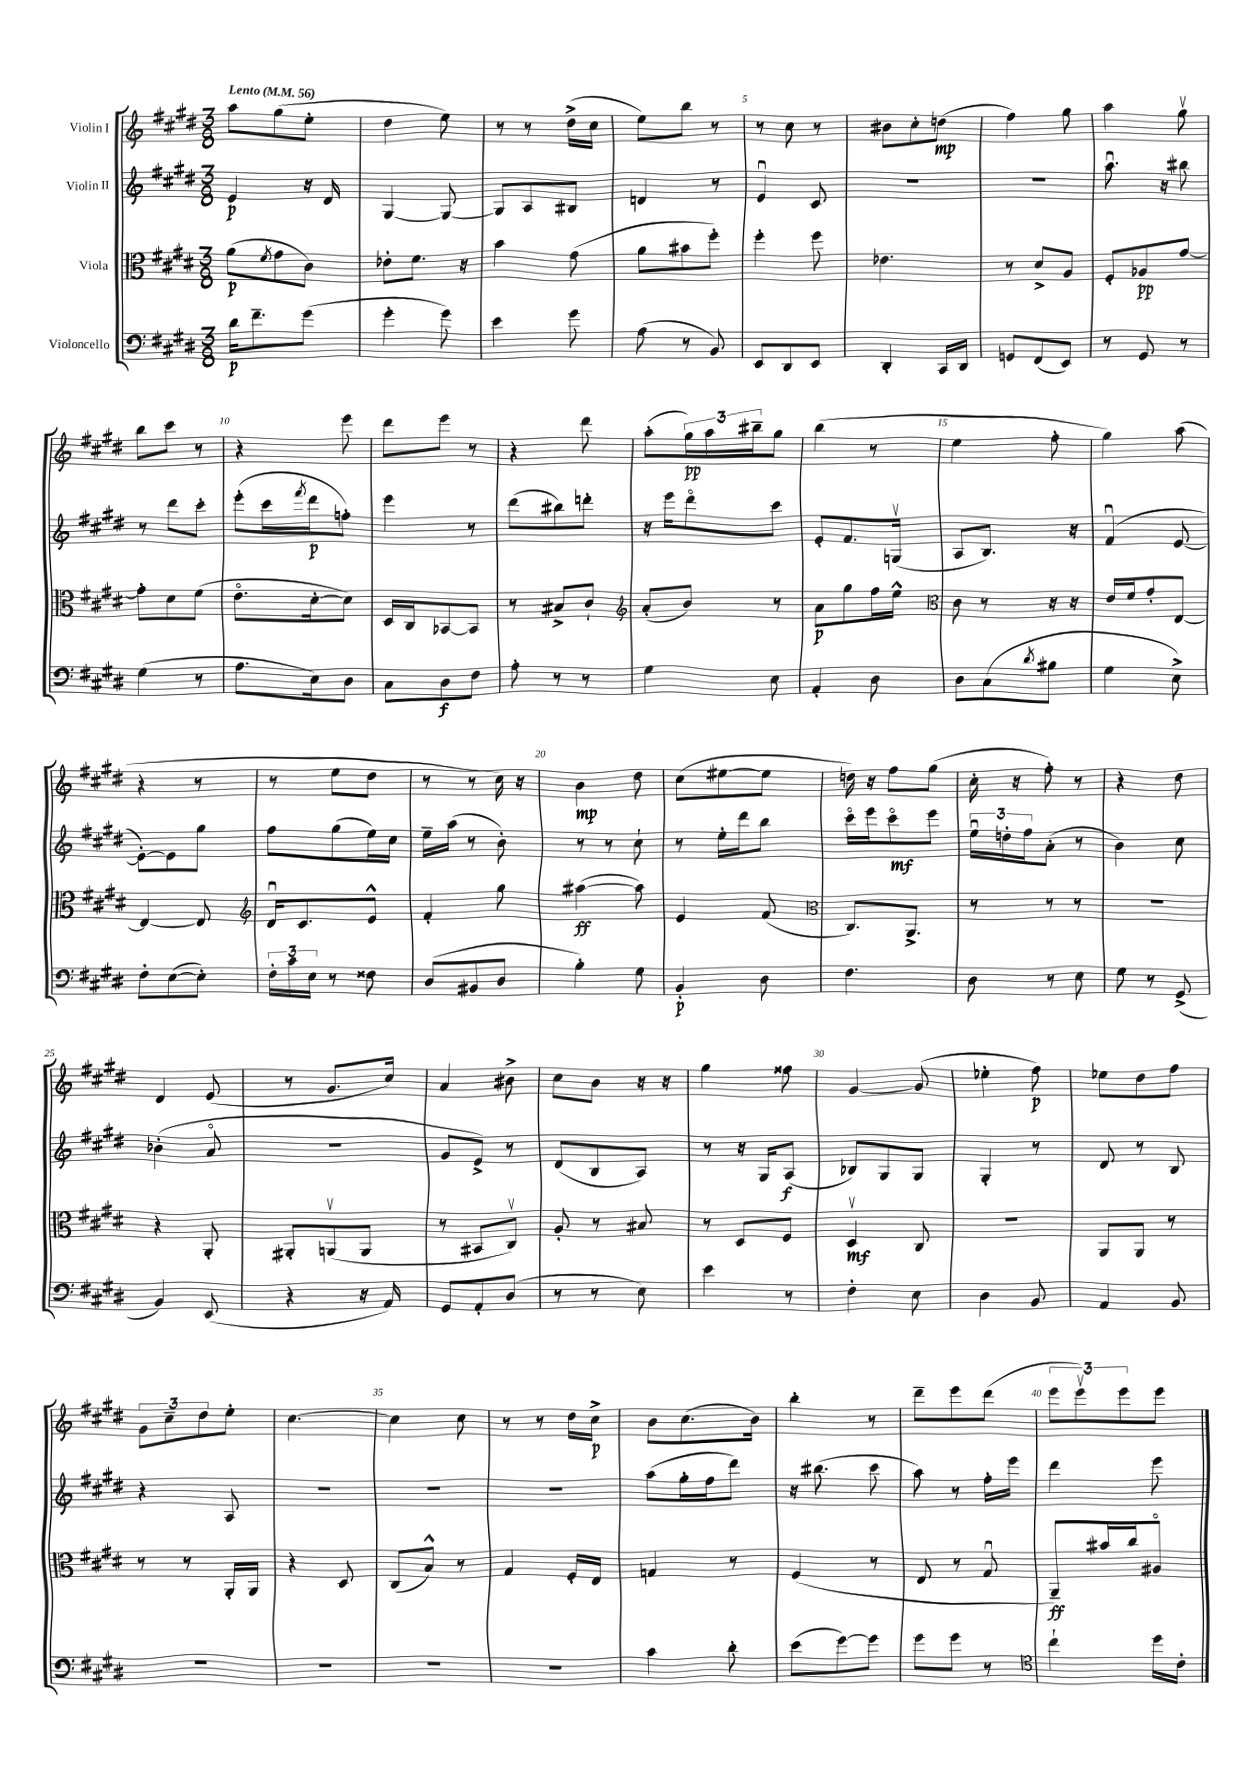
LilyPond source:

<<
\new StaffGroup <<
\new Staff = "s0" \with { instrumentName = "Violin I" } {
    \clef treble \key e \major \numericTimeSignature \time 3/8 \tempo "Lento" 4 = 56
    a''8 gis''8( e''8-. |
    dis''4 e''8) |
    r8 r8 dis''16->( cis''16 |
    e''8) b''8 r8 |
    r8 cis''8 r8 |
    bis'8 cis''8-. d''8\mp( |
    fis''4) gis''8 |
    a''4 gis''8\upbow |
    b''8 cis'''8 r8 |
    r4 e'''8 |
    dis'''8 e'''8 r8 |
    r4 dis'''8 |
    a''8-.( \tuplet 3/2 { gis''16\pp) a''16 bis''16-- } gis''8 |
    b''4( r8 |
    e''4 fis''8-. |
    gis''4) a''8( |
    r4 r8 |
    r8 e''8 dis''8 |
    r8 r8 cis''16) r16 |
    b'4\mp dis''8 |
    cis''8( eis''8~ eis''8 |
    d''16) r16 fis''8 gis''8( |
    cis''16-. r16 fis''8-.) r8 |
    r4 dis''8 |
    dis'4 e'8( |
    r8 gis'8. cis''16) |
    a'4 bis'8-> |
    cis''8 b'8 r16 r16 |
    gis''4 fisis''8 |
    gis'4~ gis'8( |
    ees''4-. fis''8\p) |
    ees''8 dis''8 fis''8 |
    \tuplet 3/2 { gis'8 cis''8-- dis''8 } e''8-. |
    cis''4.~ |
    cis''4 cis''8 |
    r8 r8 dis''16 cis''16->\p |
    b'8 cis''8.( b'16) |
    b''4-. r8 |
    dis'''8-- e'''8 dis'''8( |
    \tuplet 3/2 { e'''8 e'''8\upbow) e'''8 } e'''8 \bar "|." |
}
\new Staff = "s1" \with { instrumentName = "Violin II" } {
    \clef treble \key e \major \numericTimeSignature \time 3/8
    e'4\p r16 dis'16 |
    gis4~ gis8~ |
    gis8 a8 bis8 |
    d'4 r8 |
    e'4\downbow cis'8 |
    R4. |
    R4. |
    a''8.\downbow r16 bis''8 |
    r8 dis'''8 cis'''8-. |
    e'''8-.( cis'''16 \acciaccatura { fis'''8 } dis'''16\p f''8-.) |
    e'''4 r8 |
    dis'''8( bis''8) d'''8-. |
    r16 e'''16 dis'''8\flageolet cis'''8 |
    e'8-. fis'8. g16\upbow( |
    a8 b8.) r16 |
    fis'4\downbow( e'8~ |
    e'8~-.) e'8 gis''8 |
    fis''8 gis''8( e''16) cis''16 |
    e''16-- a''16( r8 b'8-.) |
    r8 r8 cis''8-! |
    r8 e''16-. dis'''16 b''8 |
    cis'''16\flageolet e'''16 cis'''8\flageolet\mf e'''8 |
    \tuplet 3/2 { e''16\downbow d''16-. fis''16 } a'8-.( r8 |
    b'4) cis''8 |
    bes'4-.( a'8\flageolet |
    R4. |
    gis'8 e'8->) r8 |
    dis'8( b8 a8) |
    r8 r16 gis16 a8\f( |
    bes8) gis8 gis8 |
    gis4-. r8 |
    dis'8 r8 b8 |
    r4 a8 |
    R4. |
    R4. |
    R4. |
    a''8( gis''16-. fis''16 dis'''8) |
    r16 bis''8.( cis'''8 |
    a''8) r8 fis''16-. e'''16 |
    dis'''4 e'''8 \bar "|." |
}
\new Staff = "s2" \with { instrumentName = "Viola" } {
    \clef alto \key e \major \numericTimeSignature \time 3/8
    a'8\p( \acciaccatura { fis'8 } gis'8 cis'8) |
    ees'8-. fis'8. r16 |
    b'4 gis'8( |
    a'8 bis'8 fis''8-.) |
    fis''4-. fis''8 |
    ees'4. |
    r8 dis'8-> a8 |
    fis8-. aes8\pp gis'8~ |
    gis'8-. dis'8 fis'8( |
    e'8.\flageolet dis'16~-. dis'8) |
    dis16 cis16 bes,8~ bes,8 |
    r8 bis8-> cis'8-! |
    \clef treble a'8-.( b'8) r8 |
    a'8\p gis''8 fis''16 e''16-^ |
    \clef alto cis'8 r8 r16 r16 |
    e'16 fis'16 gis'8-. e8~ |
    e4~ e8 |
    \clef treble dis'16\downbow cis'8. e'8-^ |
    fis'4-. gis''8 |
    ais''4~\ff( ais''8) |
    e'4 fis'8( |
    \clef alto cis8.) a,8.-> |
    r8 r8 r8 |
    R4. |
    r4 a,8-. |
    ais,8-. a,8\upbow( a,8 |
    r8 bis,8 cis8\upbow) |
    a8-. r8 bis8 |
    r8 dis8 fis8 |
    dis4\upbow\mf cis8 |
    r4. |
    a,8 a,8 r8 |
    r8 r8 a,16-. a,16 |
    r4 dis8 |
    cis8( b8-^) r8 |
    gis4 fis16-. e16 |
    g4 r8 |
    fis4( r8 |
    e8 r8 gis8\downbow |
    a,8--\ff) bis'16 cis''16 ais8\flageolet \bar "|." |
}
\new Staff = "s3" \with { instrumentName = "Violoncello" } {
    \clef bass \key e \major \numericTimeSignature \time 3/8
    dis'16\p fis'8.-- gis'8( |
    gis'4-. gis'8) |
    e'4 gis'8 |
    a8( r8 b,8) |
    e,8 dis,8 e,8 |
    dis,4-. cis,16 dis,16 |
    g,8 fis,8( e,8) |
    r8 gis,8 r8 |
    gis4( r8 |
    a8. e16) dis8 |
    cis8 dis8\f fis8 |
    a8-. r8 r8 |
    gis4 e8 |
    a,4-. dis8 |
    dis8 cis8( \acciaccatura { dis'8 } bis8 |
    gis4 e8->) |
    fis8-. e8~( e8-.) |
    \tuplet 3/2 { fis16-. cis'16 e16 } r8 fisis8 |
    dis8( bis,8 dis8 |
    b4-.) gis8 |
    b,4-.\p dis8 |
    fis4. |
    dis8 r8 e8 |
    gis8 r8 gis,8->( |
    b,4) e,8( |
    r4 r16 a,16) |
    gis,8 a,8-. dis8( |
    r8 r8 e8) |
    e'4 r8 |
    fis4-. e8 |
    dis4 b,8 |
    a,4 b,8 |
    R4. |
    R4. |
    R4. |
    R4. |
    cis'4 dis'8-. |
    e'8( gis'8~) gis'8 |
    gis'8 gis'8 r8 |
    \clef tenor cis''4-! dis''16 cis'16-. \bar "|." |
}
>>
>>
\layout { \context { \Score \override BarNumber.break-visibility = ##(#f #t #t) barNumberVisibility = #(every-nth-bar-number-visible 5) } }
